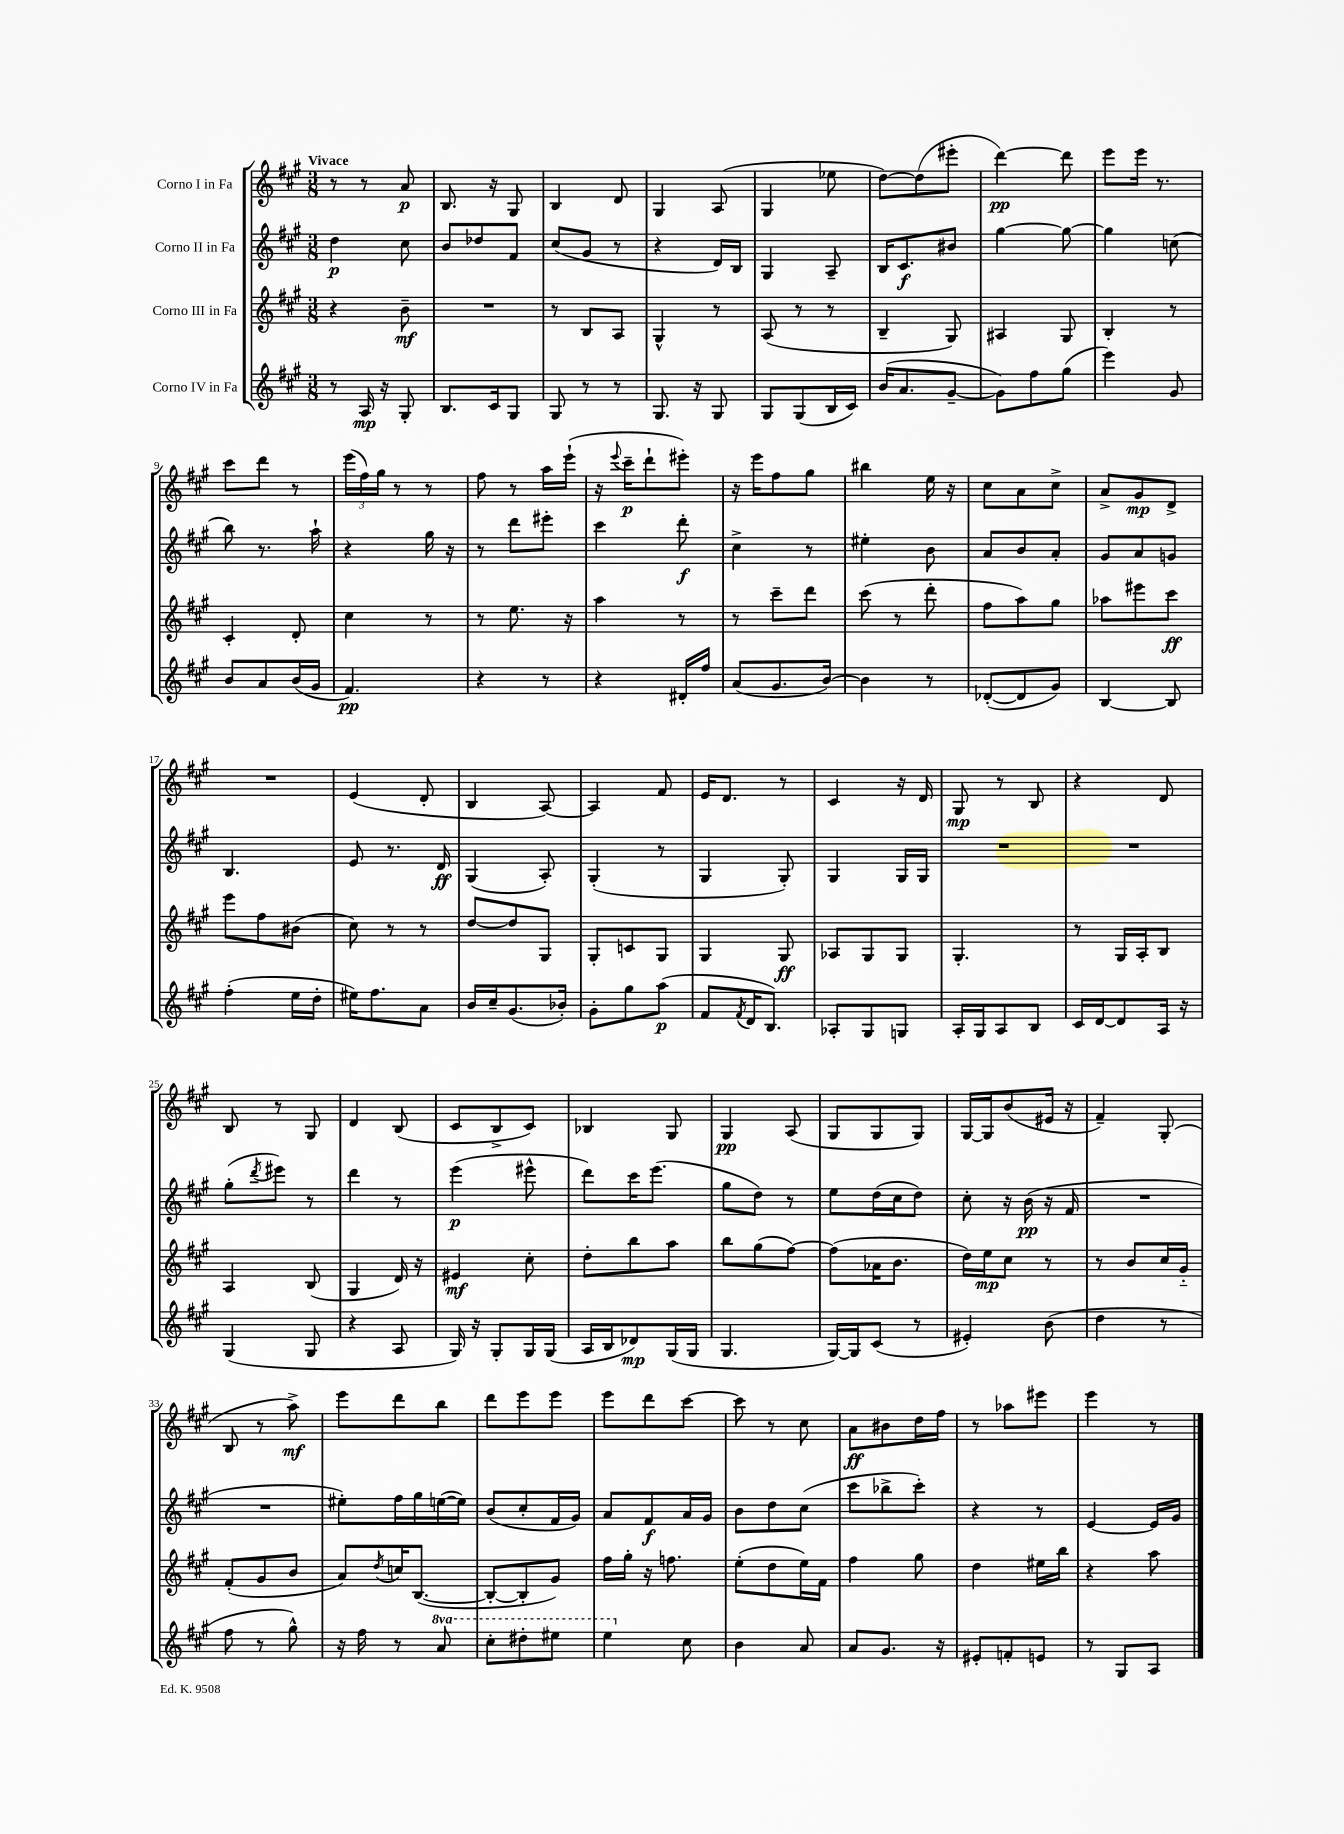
<<
\new StaffGroup <<
\new Staff = "s0" \with { instrumentName = "Corno I in Fa" } {
    \clef treble \key a \major \numericTimeSignature \time 3/8 \tempo "Vivace"
    r8 r8 a'8\p |
    b8. r16 gis8 |
    b4 d'8 |
    gis4 a8( |
    gis4 ees''8 |
    d''8~) d''8( eis'''8-. |
    d'''4~\pp) d'''8 |
    e'''8 e'''16 r8. |
    cis'''8 d'''8 r8 |
    \tuplet 3/2 { e'''16( fis''16) gis''16 } r8 r8 |
    fis''8 r8 a''16 e'''16-!( |
    r16 \appoggiatura { e'''8 } cis'''16--\p d'''8-! eis'''8-.) |
    r16 e'''16 fis''8 gis''8 |
    bis''4 e''16 r16 |
    cis''8 a'8 cis''8-> |
    a'8-> gis'8\mp d'8-> |
    R4. |
    e'4( d'8-. |
    b4 a8~) |
    a4 fis'8 |
    e'16 d'8. r8 |
    cis'4 r16 d'16 |
    gis8\mp r8 b8 |
    r4 d'8 |
    b8 r8 gis8 |
    d'4 b8( |
    cis'8 b8-> cis'8) |
    bes4 gis8 |
    gis4\pp a8( |
    gis8 gis8 gis8) |
    gis16~ gis16 b'8( eis'16 r16 |
    fis'4--) gis8-.( |
    b8 r8 a''8->\mf) |
    e'''8 d'''8 b''8 |
    d'''8 e'''8 e'''8 |
    e'''8 d'''8 cis'''8~ |
    cis'''8 r8 cis''8 |
    a'8\ff bis'8 d''16 fis''16 |
    r8 aes''8 eis'''8 |
    e'''4 r8 \bar "|." |
}
\new Staff = "s1" \with { instrumentName = "Corno II in Fa" } {
    \clef treble \key a \major \numericTimeSignature \time 3/8
    d''4\p cis''8 |
    b'8 des''8 fis'8 |
    cis''8( gis'8 r8 |
    r4 d'16) b16 |
    gis4 a8-- |
    b16 cis'8.\f bis'8 |
    gis''4~ gis''8~ |
    gis''4 c''8( |
    b''8) r8. a''16-! |
    r4 gis''16 r16 |
    r8 d'''8 eis'''8-. |
    cis'''4 d'''8-.\f |
    cis''4-> r8 |
    eis''4-. b'8 |
    a'8 b'8 a'8-. |
    gis'8 a'8 g'8 |
    b4. |
    e'8 r8. d'16\ff |
    gis4( a8-.) |
    gis4-.( r8 |
    gis4 gis8-.) |
    gis4 gis16 gis16 |
    R4. |
    R4. |
    gis''8-.( \acciaccatura { d'''8 } eis'''8) r8 |
    d'''4 r8 |
    e'''4\p( eis'''8-^ |
    d'''8) cis'''16 e'''8.( |
    gis''8 d''8) r8 |
    e''8 d''16( cis''16 d''8) |
    cis''8-. r16 b'16\pp( r16 fis'16 |
    R4. |
    R4. |
    eis''8-.) fis''16 gis''16 e''16~( e''16) |
    b'8( cis''8-. fis'16 gis'16) |
    a'8 fis'8\f a'16 gis'16 |
    b'8 d''8 cis''8( |
    cis'''8 bes''8-> cis'''8-.) |
    r4 r8 |
    e'4~ e'16 gis'16 \bar "|." |
}
\new Staff = "s2" \with { instrumentName = "Corno III in Fa" } {
    \clef treble \key a \major \numericTimeSignature \time 3/8
    r4 b'8--\mf |
    R4. |
    r8 b8 a8 |
    gis4-^ r8 |
    a8( r8 r8 |
    b4-- gis8) |
    ais4 gis8 |
    b4-. r8 |
    cis'4-. d'8-. |
    cis''4 r8 |
    r8 e''8. r16 |
    a''4 r8 |
    r8 cis'''8-- d'''8 |
    cis'''8( r8 d'''8-. |
    fis''8 a''8) gis''8 |
    aes''8 eis'''8 cis'''8\ff |
    e'''8 fis''8 bis'8( |
    cis''8) r8 r8 |
    d''8~ d''8 gis8 |
    gis8-. c'8 gis8 |
    gis4 gis8\ff |
    aes8 gis8 gis8 |
    gis4.-. |
    r8 gis16 a16-. b8 |
    a4 b8( |
    gis4 d'16) r16 |
    eis'4\mf cis''8-. |
    d''8-. b''8 a''8 |
    b''8 gis''8( fis''8~) |
    fis''8( aes'16 b'8. |
    d''16) e''16\mp cis''8 r8 |
    r8 b'8 cis''16 gis'16-_ |
    fis'8-.( gis'8 b'8 |
    a'8) \acciaccatura { d''8 } c''16 b8.~( |
    b8~-. b8-. gis'8) |
    fis''16 gis''16-. r16 f''8. |
    e''8-.( d''8 e''16) fis'16 |
    fis''4 gis''8 |
    d''4 eis''16 b''16 |
    r4 a''8 \bar "|." |
}
\new Staff = "s3" \with { instrumentName = "Corno IV in Fa" } {
    \clef treble \key a \major \numericTimeSignature \time 3/8 \set Staff.ottavationMarkups = #ottavation-simple-ordinals
    r8 a16\mp r16 gis8-. |
    b8. cis'16 gis8 |
    gis8 r8 r8 |
    gis8. r16 gis8 |
    gis8 gis8( b16 cis'16) |
    b'16( a'8. gis'8~-- |
    gis'8) fis''8 gis''8( |
    e'''4) gis'8 |
    b'8 a'8 b'16( gis'16 |
    fis'4.\pp) |
    r4 r8 |
    r4 dis'16-. fis''16 |
    a'8( gis'8. b'16~) |
    b'4 r8 |
    des'8~-.( des'8 gis'8) |
    b4~ b8 |
    fis''4-.( e''16 d''16-. |
    eis''16) fis''8. a'8 |
    b'16 cis''16-- gis'8.( bes'16-.) |
    gis'8-. gis''8 a''8\p( |
    fis'8 \acciaccatura { fis'8 } d'16 b8.) |
    aes8-. gis8 g8 |
    a16-. gis16 a8 b8 |
    cis'16 d'16~ d'8 a16 r16 |
    gis4( gis8 |
    r4 a8 |
    gis16) r16 gis8-. gis16 gis16( |
    a16 b16 des'8\mp) gis16( gis16 |
    gis4. |
    gis16~) gis16 cis'8( r8 |
    eis'4-.) b'8( |
    d''4 r8 |
    fis''8 r8 gis''8-^) |
    r16 fis''16 r8 \ottava #1 a''8 |
    cis'''8-. dis'''8-. eis'''8 |
    e'''4 \ottava #0 cis''8 |
    b'4 a'8 |
    a'8 gis'8. r16 |
    eis'8-. f'8-. e'8 |
    r8 gis8 a8 \bar "|." |
}
>>
>>
